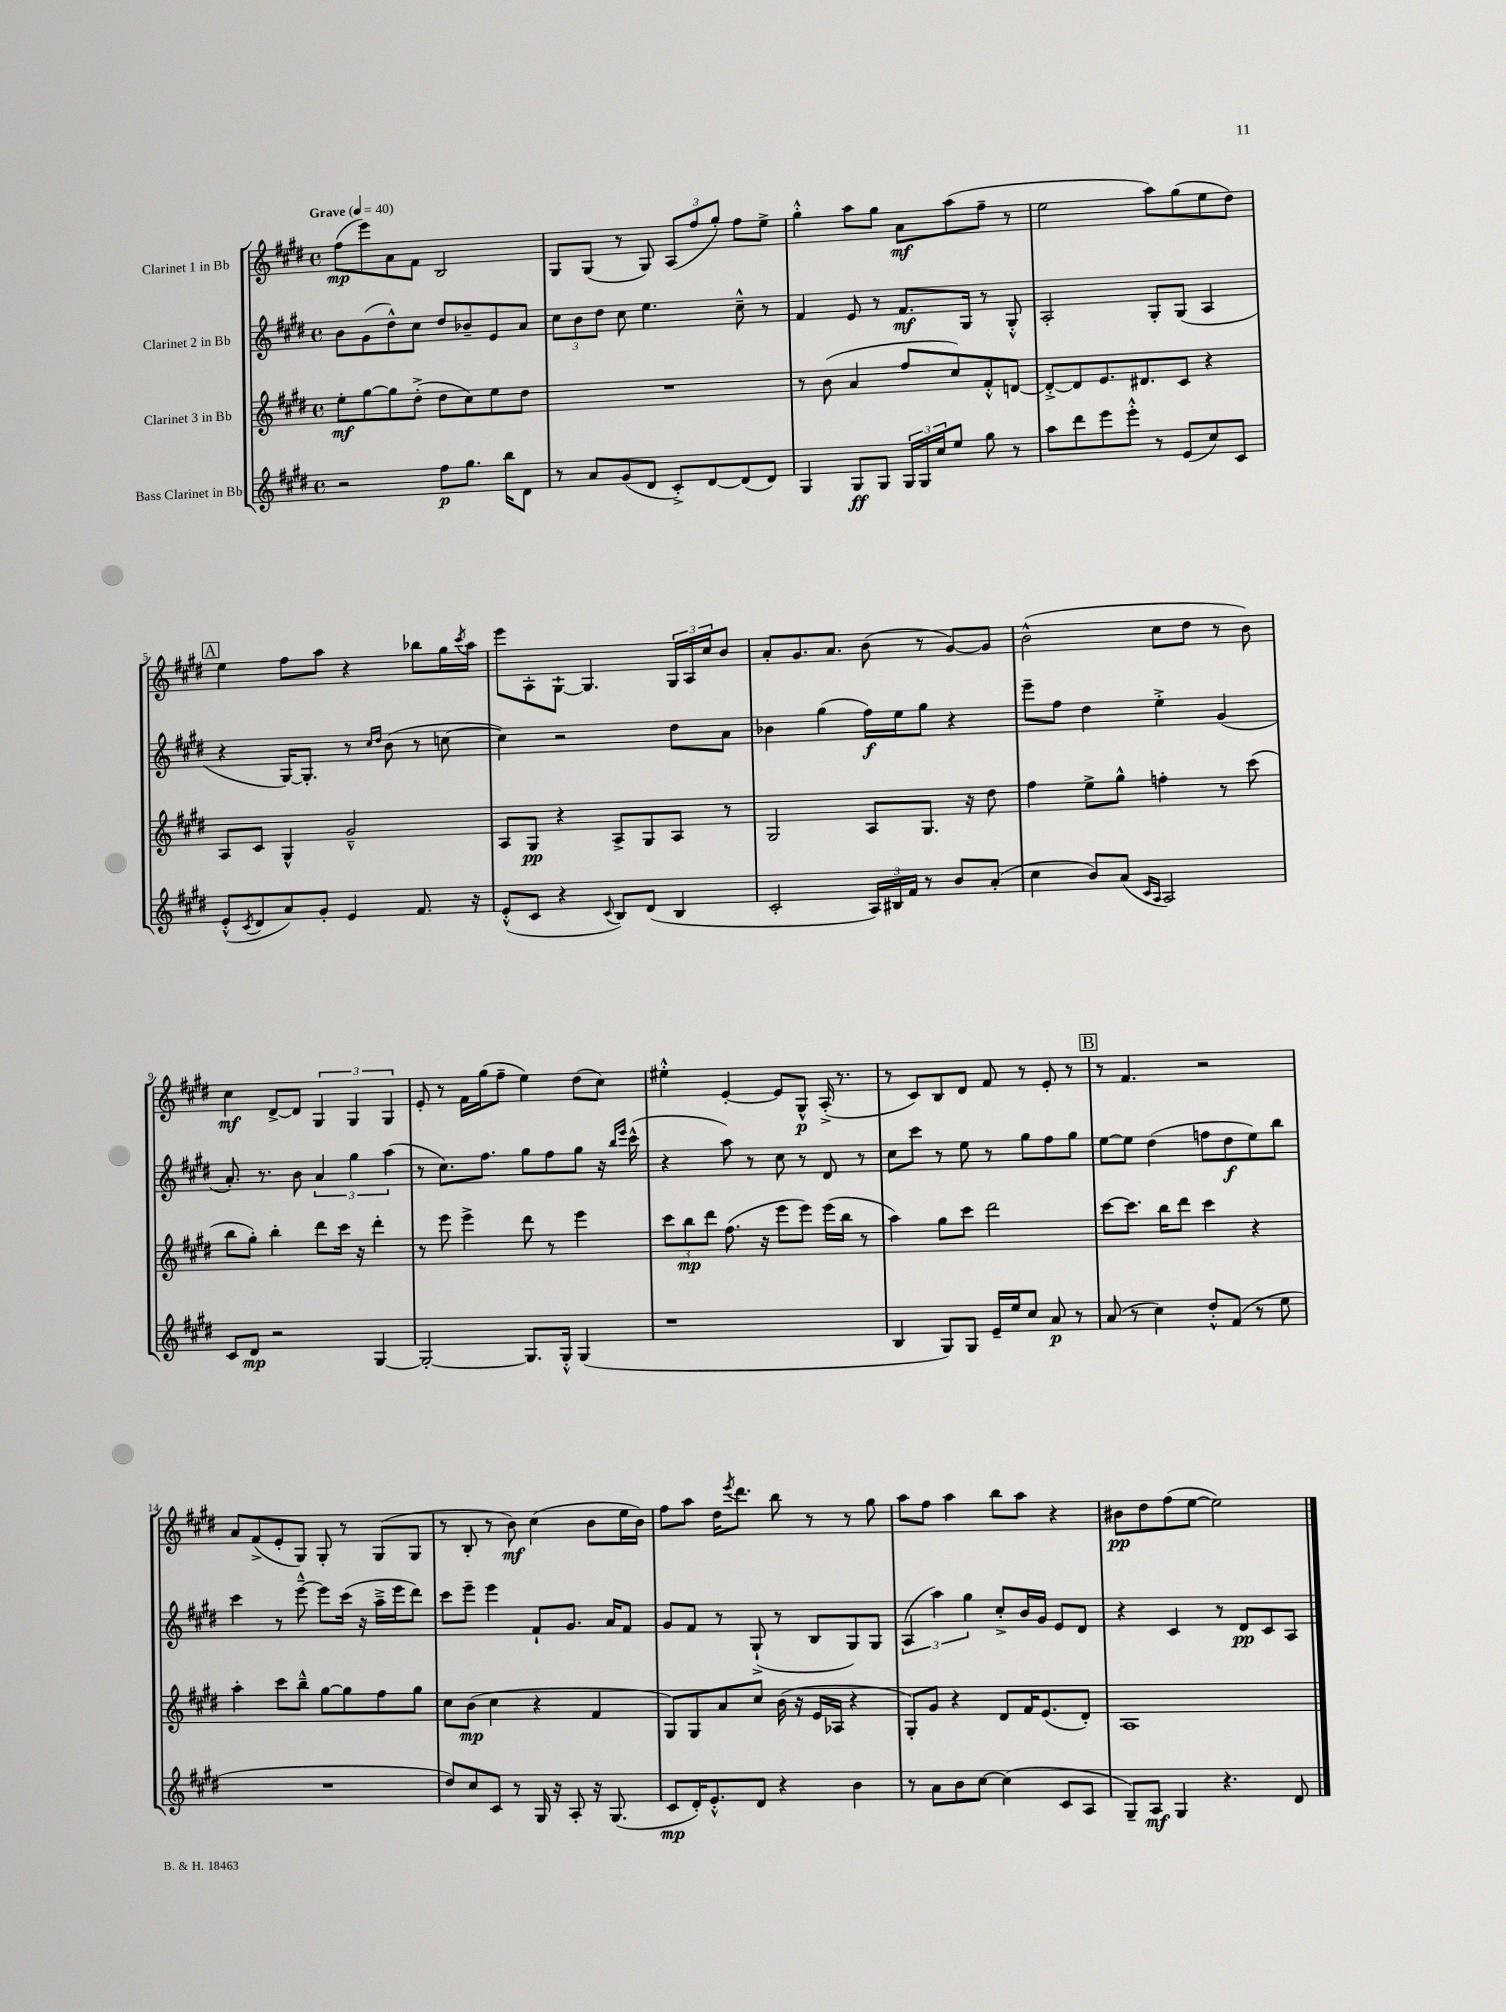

**kern	**dynam	**kern	**dynam	**kern	**dynam	**kern	**dynam
*part4	*part4	*part3	*part3	*part2	*part2	*part1	*part1
*staff4	*staff4	*staff3	*staff3	*staff2	*staff2	*staff1	*staff1
*I"Bass Clarinet in Bb	*	*I"Clarinet 3 in Bb	*	*I"Clarinet 2 in Bb	*	*I"Clarinet 1 in Bb	*
*clefG2	*	*clefG2	*	*clefG2	*	*clefG2	*
*k[f#c#g#d#]	*	*k[f#c#g#d#]	*	*k[f#c#g#d#]	*	*k[f#c#g#d#]	*
*M4/4	*	*M4/4	*	*M4/4	*	*M4/4	*
*met(c)	*	*met(c)	*	*met(c)	*	*met(c)	*
*MM40	*	*MM40	*	*MM40	*	*MM40	*
=1	=1	=1	=1	=1	=1	=1	=1
!	!	!	!	!	!	!LO:TX:a:B:t=Grave	!
2r	.	8ee'\L	mf	8b\L	.	(8ff#\L	mp
.	.	[8gg#\	.	(8g#\	.	8eee\)	.
.	.	8gg#\]	.	8dd#^^\)	.	8a\	.
.	.	(8dd#'^\J	.	8cc#\J	.	8f#\J	.
8ff#\L	p	8dd#\L	.	8dd#/L	.	2B/	.
8.gg#\J	.	8cc#\)	.	8b-X~/	.	.	.
.	.	8ee\	.	8e/	.	.	.
16bb\KL	.	.	.	.	.	.	.
8d#\J	.	8dd#\J	.	8a/J	.	.	.
=2	=2	=2	=2	=2	=2	=2	=2
8r	.	1r	.	12cc#\L	.	8G#/L	.
.	.	.	.	12b\	.	.	.
8a/L	.	.	.	.	.	(8G#/J	.
.	.	.	.	12dd#\J	.	.	.
(8g#/	.	.	.	8cc#\	.	8r	.
8d#/J	.	.	.	4.ee\	.	8G#/)	.
8c#'^/L)	.	.	.	.	.	(12A/L	.
.	.	.	.	.	.	12ff#/	.
[8d#/	.	.	.	.	.	.	.
.	.	.	.	.	.	12gg#'/J)	.
(8d#/]	.	.	.	8cc#~^^\	.	8ff#\L	.
8d#/J)	.	.	.	8r	.	8ee^\J	.
=3	=3	=3	=3	=3	=3	=3	=3
4G#/	.	8r	.	4f#/	.	4gg#'^^\	.
.	.	(8b\	.	.	.	.	.
8G#/L	ff	4a/	.	8e/	.	8aa\L	.
8G#/J	.	.	.	8r	.	8gg#\J	.
24G#/LL	.	8ff#/L	.	8.f#/L	mf	8a\L	mf
24G#/	.	.	.	.	.	.	.
24cc#/J	.	.	.	.	.	.	.
8ee/J	.	8cc#/)	.	.	.	(8aa\	.
.	.	.	.	16G#/Jk	.	.	.
8gg#\	.	8f#'^^/	.	8r	.	8ff#~\J	.
8r	.	[8dn/J	.	8G#'^^/	.	8r	.
=4	=4	=4	=4	=4	=4	=4	=4
8aa\L	.	8d'^/L_	.	2A'/	.	2ee\	.
8ddd#\	.	8d/]	.	.	.	.	.
8eee\	.	8.e/	.	.	.	.	.
8eee'^^\J	.	.	.	.	.	.	.
.	.	8.d#X/	.	.	.	.	.
8r	.	.	.	8G#'/L	.	8aa\L)	.
(8e/L	.	8c#/J	.	(8G#/J	.	(8gg#\	.
8cc#/)	.	4r	.	4A/	.	8ee\	.
8c#/J	.	.	.	.	.	8dd#\J)	.
!!LO:LB:g=z
!!LO:REH:place=s1:t=A
=5	=5	=5	=5	=5	=5	=5	=5
(8e'^^/L	.	8A/L	.	4r	.	4ee\	.
8qc#/	.	.	.	.	.	.	.
8d#/	.	8c#/J	.	.	.	.	.
8a/)	.	4G#^^/	.	[16G#/KL)	.	8ff#\L	.
.	.	.	.	8.G#'/J]	.	.	.
8g#'/J	.	.	.	.	.	8aa\J	.
4e/	.	2g#~^^/	.	8r	.	4r	.
.	.	.	.	16qqcc#/LL	.	.	.
.	.	.	.	16qqdd#/JJ	.	.	.
.	.	.	.	(8b\	.	.	.
8.f#/	.	.	.	8r	.	8bb-X\L	.
.	.	.	.	[8ccn\	.	16gg#\L	.
.	.	.	.	.	.	8qccc#/	.
16r	.	.	.	.	.	16aa\JJ	.
=6	=6	=6	=6	=6	=6	=6	=6
(8e'^^/L	.	8A/L	.	4cc\])	.	8eee\L	.
8c#/J	.	8G#/J	pp	.	.	8A'\	.
4r	.	4r	.	2r	.	[8G#`\J	.
.	.	.	.	.	.	4.G#/]	.
8qqc#/	.	.	.	.	.	.	.
8B/L)	.	8A^/L	.	.	.	.	.
(8d#/J	.	8G#/	.	.	.	.	.
4B/	.	8A/J	.	8dd#\L	.	24G#/LL	.
.	.	.	.	.	.	24A/	.
.	.	.	.	.	.	24cc#/J	.
.	.	8r	.	8a\J	.	8b/J	.
=7	=7	=7	=7	=7	=7	=7	=7
2c#'/	.	2G#/	.	4b-X\	.	8a'/L	.
.	.	.	.	.	.	8.g#/	.
.	.	.	.	(4gg#\	.	.	.
.	.	.	.	.	.	8.a/J	.
24A/LL)	.	8A/L	.	16ff#\LL)	f	(8b\	.
24B#X/	.	.	.	.	.	.	.
.	.	.	.	16ee\J	.	.	.
24f#/JJ	.	.	.	.	.	.	.
8r	.	8.G#/J	.	8gg#\J	.	8r	.
8b/L	.	.	.	4r	.	[8g#/L)	.
.	.	16r	.	.	.	.	.
(8a'/J	.	8dd#\	.	.	.	8g#/J]	.
=8	=8	=8	=8	=8	=8	=8	=8
4cc#\	.	4ff#\	.	8eee~\L	.	(2b^^\	.
.	.	.	.	8ff#\J	.	.	.
8b/L)	.	8ee^\L	.	4dd#\	.	.	.
(8a/J	.	8gg#^^\J	.	.	.	.	.
16qqc#/LL	.	.	.	.	.	.	.
16qqA/JJ	.	.	.	.	.	.	.
2A/)	.	4ffn'\	.	4ee'^\	.	8cc#\L	.
.	.	.	.	.	.	8dd#\J	.
.	.	8r	.	(4g#/	.	8r	.
.	.	(8ccc#\	.	.	.	8b\)	.
!!LO:LB:g=z
=9	=9	=9	=9	=9	=9	=9	=9
8c#/L	.	8bb\L	.	8.a'/)	.	4cc#\	mf
8d#/J	mp	8gg#'\J)	.	.	.	.	.
.	.	.	.	8.r	.	.	.
2r	.	4bb'\	.	.	.	[8d#^/L	.
.	.	.	.	8b\	.	8d#/J]	.
.	.	8ddd#\L	.	6a/	.	6G#/	.
.	.	16ccc#\Jk	.	.	.	.	.
.	.	.	.	6gg#\	.	6G#/	.
.	.	16r	.	.	.	.	.
[4G#/	.	4ddd#'\	.	.	.	.	.
.	.	.	.	(6aa\	.	6G#/	.
=10	=10	=10	=10	=10	=10	=10	=10
2G#'/_	.	8r	.	8r	.	8e'/	.
.	.	8eee\	.	8.cc#\L)	.	8r	.
.	.	4eee^\	.	.	.	16f#\LL	.
.	.	.	.	8.ff#\J	.	(16gg#\J	.
.	.	.	.	.	.	8ff#~\J	.
8.G#/L]	.	8ddd#\	.	8gg#\L	.	4ee\)	.
.	.	8r	.	8ff#\	.	.	.
16G#'^^/Jk	.	.	.	.	.	.	.
(4G#/	.	4eee\	.	8gg#\J	.	(8dd#\L	.
.	.	.	.	16r	.	8cc#\J)	.
.	.	.	.	16qqbb/LL	.	.	.
.	.	.	.	16qqeee/JJ	.	.	.
.	.	.	.	(16ccc#^^\	.	.	.
=11	=11	=11	=11	=11	=11	=11	=11
1r	.	12ccc#\L	.	4r	.	4ee#X'^^\	.
.	.	12bb\	mp	.	.	.	.
.	.	12ddd#\J	.	.	.	.	.
.	.	(8.ff#\	.	8aa\)	.	[4e'/	.
.	.	.	.	8r	.	.	.
.	.	16r	.	.	.	.	.
.	.	8eee\L	.	8cc#\	.	8e/L]	.
.	.	8eee\J)	.	8r	.	8G#^^/J	p
.	.	(16eee\LL	.	8d#/	.	(16A'^/	.
.	.	16bb\JJ	.	.	.	8.r	.
.	.	8r	.	8r	.	.	.
=12	=12	=12	=12	=12	=12	=12	=12
4B/	.	4aa\)	.	8cc#\L	.	8r	.
.	.	.	.	8ccc#\J	.	8c#/L)	.
8G#/L)	.	8gg#\L	.	8r	.	8B/	.
8G#/J	.	8ccc#\J	.	8ee\	.	8d#/J	.
16e~/LL	.	2ddd#\	.	8r	.	8f#/	.
16ee/J	.	.	.	.	.	.	.
8cc#/J	.	.	.	8gg#\L	.	8r	.
8a/	p	.	.	8ff#\	.	8e'/	.
8r	.	.	.	8gg#\J	.	8r	.
!!LO:REH:place=s1:t=B
=13	=13	=13	=13	=13	=13	=13	=13
(8a/	.	[8ccc#\L	.	[8ee\L	.	8r	.
8r	.	8.ccc#\J]	.	8ee\J]	.	4.f#/	.
4cc#\)	.	.	.	(4dd#\	.	.	.
.	.	16bb\KL	.	.	.	.	.
.	.	8ddd#\J	.	.	.	.	.
8dd#'^^/L	.	4ccc#\	.	8ffn\L	.	2r	.
(8f#/J	.	.	.	8dd#\	f	.	.
8r	.	4r	.	8ee\)	.	.	.
8ee\	.	.	.	8bb\J	.	.	.
!!LO:LB:g=z
=14	=14	=14	=14	=14	=14	=14	=14
1r	.	4aa'\	.	4ccc#\	.	8a/L	.
.	.	.	.	.	.	(8f#^/	.
.	.	8ccc#\L	.	8r	.	8e'/	.
.	.	8bb~^^\J	.	[8eee~^^\	.	8G#/J)	.
.	.	[8gg#\L	.	8eee\L]	.	8G#'/	.
.	.	8gg#\]	.	(16ccc#\Jk	.	8r	.
.	.	.	.	16r	.	.	.
.	.	8ff#\	.	16aa~^\LL	.	(8G#/L	.
.	.	.	.	16eee\J	.	.	.
.	.	8gg#\J	.	8ddd#\J)	.	8G#/J	.
=15	=15	=15	=15	=15	=15	=15	=15
8dd#/L)	.	8cc#\L	.	8ccc#\L	.	8r	.
8cc#/	.	(8b\J	mp	8eee~\J	.	8B'/	.
8c#/J	.	4cc#\	.	4eee\	.	8r	.
8r	.	.	.	.	.	8b\)	mf
16G#/	.	4r	.	8f#`/L	.	(4cc#\	.
16r	.	.	.	.	.	.	.
8A'/	.	.	.	8.g#/J	.	.	.
16r	.	4f#/	.	.	.	8b\L	.
(8.G#/	.	.	.	16a/KL	.	.	.
.	.	.	.	8f#/J	.	16ee\L	.
.	.	.	.	.	.	16b\JJ)	.
=16	=16	=16	=16	=16	=16	=16	=16
8c#/L	mp	8G#/L)	.	8g#/L	.	8ff#\L	.
16d#'/K)	.	8G#/	.	8f#/J	.	8aa\J	.
8.e'^^/	.	.	.	.	.	.	.
.	.	8a/	.	8r	.	16dd#\KL	.
.	.	.	.	.	.	8qeee/	.
.	.	.	.	.	.	8.ddd#\J	.
8d#/J	.	8cc#/J	.	(8G#`^/	.	.	.
4r	.	(16b\	.	8r	.	8bb\	.
.	.	16r	.	.	.	.	.
.	.	16e/LL	.	8B/L	.	8r	.
.	.	16A-X/JJ	.	.	.	.	.
4b\	.	4r	.	8G#/)	.	8r	.
.	.	.	.	8G#/J	.	8gg#\	.
=17	=17	=17	=17	=17	=17	=17	=17
8r	.	8G#'/L)	.	(6A/	.	8aa\L	.
8a\L	.	8g#/J	.	.	.	8ff#\J	.
.	.	.	.	6aa\)	.	.	.
8b\	.	4r	.	.	.	4aa\	.
.	.	.	.	6gg#\	.	.	.
[8cc#\J	.	.	.	.	.	.	.
(4cc#\]	.	8d#/L	.	8cc#'^/L	.	8bb\L	.
.	.	16f#/K	.	16b/L	.	8aa\J	.
.	.	(8.e/	.	16g#/JJ	.	.	.
8c#/L	.	.	.	8e/L	.	4r	.
8A/J	.	8d#'/J)	.	8d#/J	.	.	.
=18	=18	=18	=18	=18	=18	=18	=18
8G#~/L)	.	1A	.	4r	.	8b#X\L	pp
8A/J	mf	.	.	.	.	8dd#\	.
4G#/	.	.	.	4c#/	.	(8ff#\	.
.	.	.	.	.	.	[8ee\J	.
4.r	.	.	.	8r	.	2ee\])	.
.	.	.	.	8d#/L	pp	.	.
.	.	.	.	8c#/	.	.	.
8d#/	.	.	.	8A/J	.	.	.
==	==	==	==	==	==	==	==
*-	*-	*-	*-	*-	*-	*-	*-
